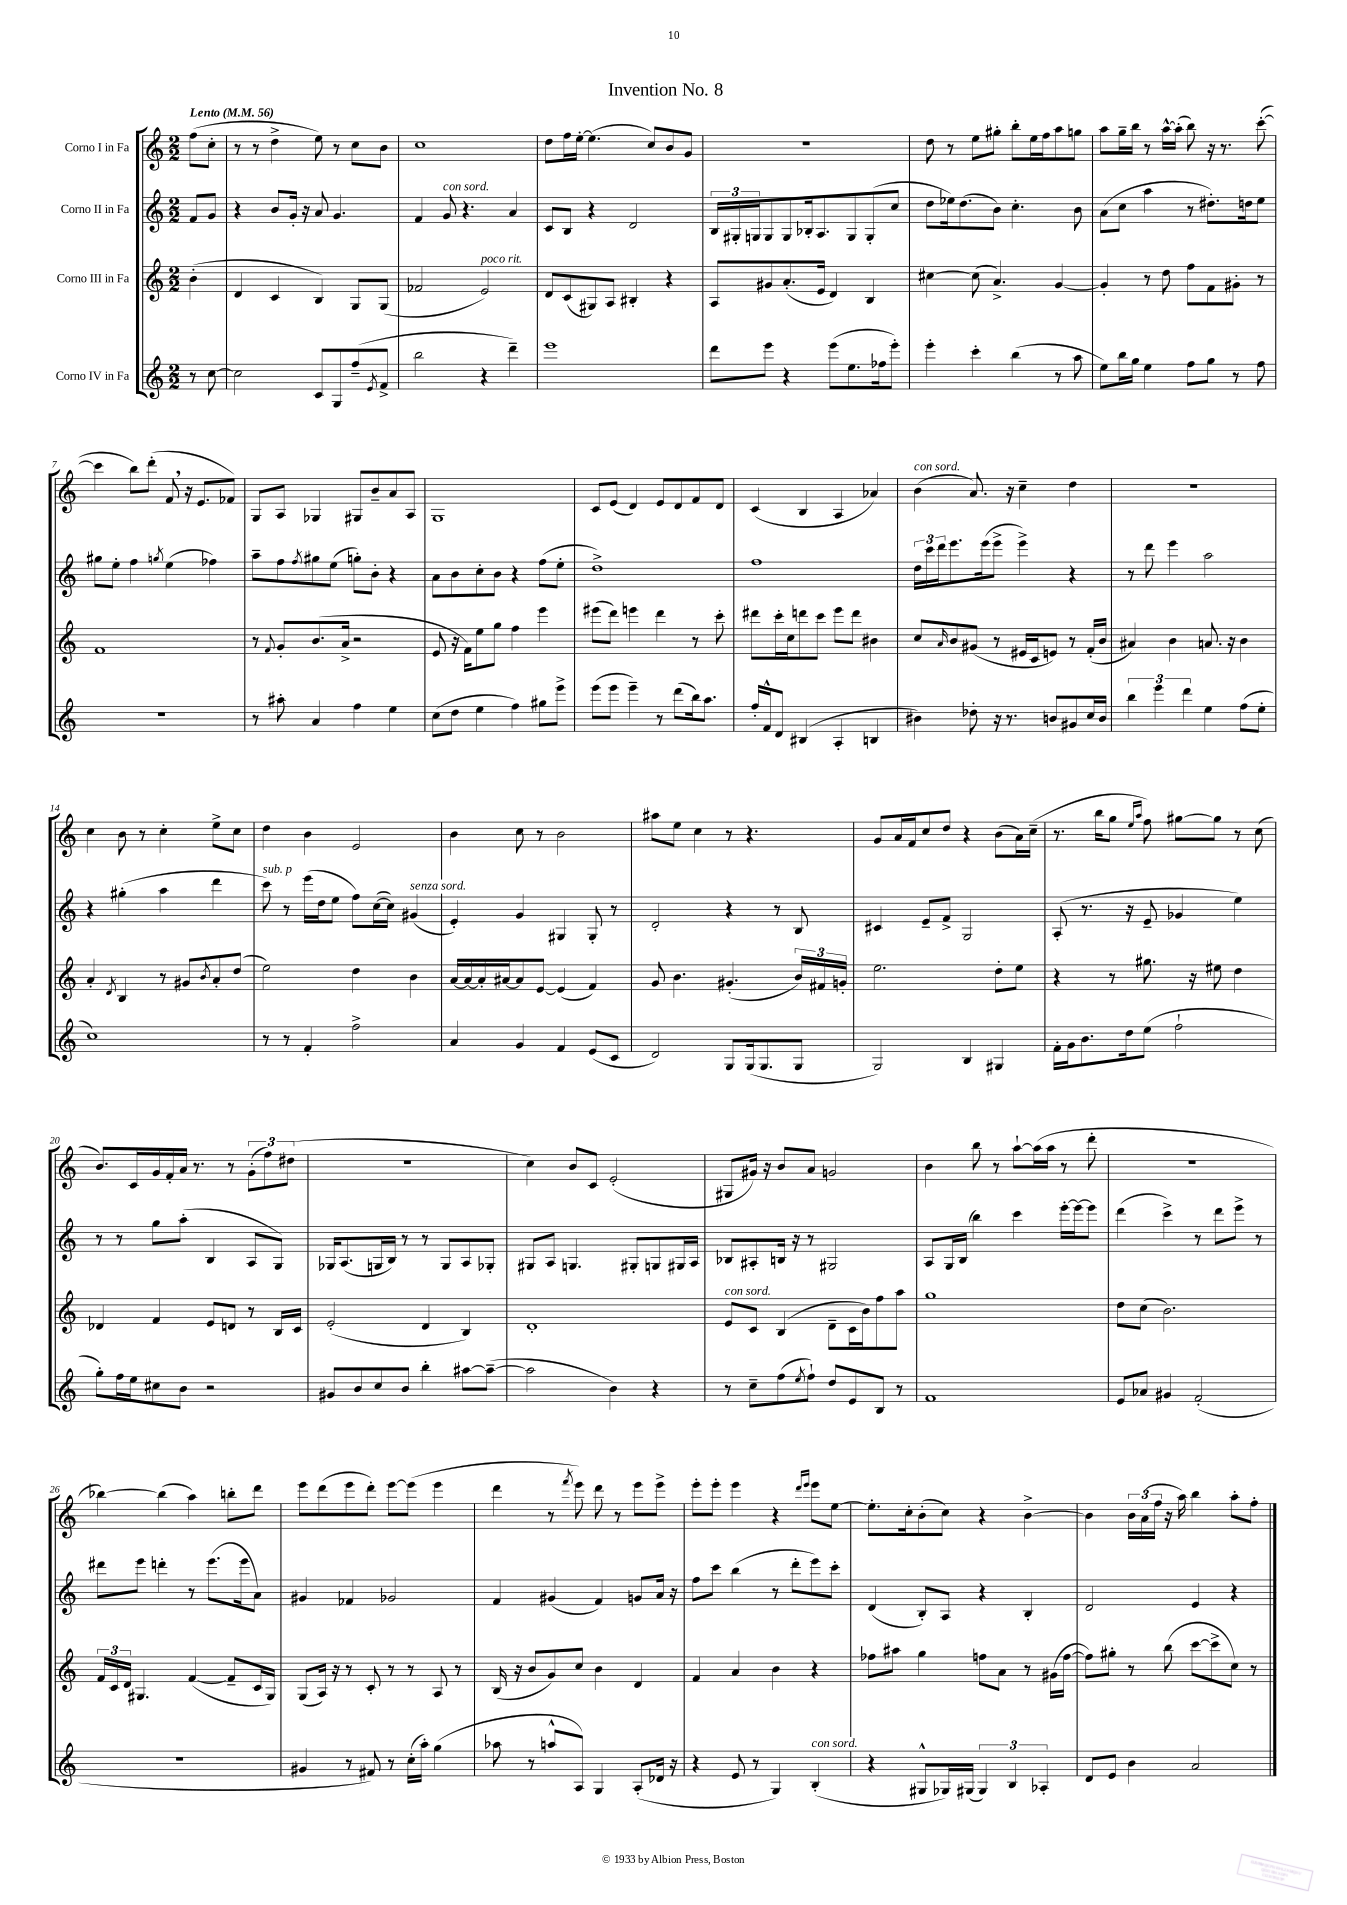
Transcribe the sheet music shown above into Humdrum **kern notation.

**kern	**kern	**kern	**kern
*staff4	*staff3	*staff2	*staff1
*clefG2	*clefG2	*clefG2	*clefG2
*k[]	*k[]	*k[]	*k[]
*M2/2	*M2/2	*M2/2	*M2/2
*MM56	*MM56	*MM56	*MM56
8r	(4b'	8f	(8ff
[8cc	.	8g	8cc'
=	=	=	=
2cc]	4d	4r	8r
.	.	.	8r
.	4c	8b	4dd^
.	.	16g'	.
.	.	16r	.
8c	4B)	8a	8ee)
8G	.	4.g	8r
(8ff~	8G	.	8cc
8qe	.	.	.
8f^	(8G	.	8b
=	=	=	=
2bb	2f-	4f	1cc
.	.	8g	.
.	.	4.r	.
4r	2e)	.	.
4ddd~)	.	4a	.
=	=	=	=
1eee	8d	8c	8dd
.	(8c	8B	16ff
.	.	.	[16ee'
.	8G#)	4r	(4.ee]
.	8A	.	.
.	4B#'	2d	.
.	.	.	8cc)
.	4r	.	8b
.	.	.	8g
=	=	=	=
8ddd	8A	24B	1r
.	.	24G#'	.
.	.	24G	.
8eee	8g#	8G	.
4r	(8.a'	8G	.
.	.	16B-'	.
.	16e	8.A	.
(8eee	4d)	.	.
8.ee	.	8G	.
.	4B	(8G'	.
16ff-	.	.	.
8eee')	.	8cc	.
=	=	=	=
4eee'	[4cc#	8dd	8dd
.	.	16ee-)	8r
.	.	(8.dd	.
4ccc'	(8cc#]	.	8ee
.	4.a^)	8b)	8gg#'
(4bb	.	4.cc'	8bb'
.	.	.	16ee
.	.	.	16ff
8r	[4g	.	8aa
8aa	.	8b	8gg
=	=	=	=
8ee)	4g']	(8a	8aa
16bb	.	8cc	16gg~
16gg	.	.	16bb
4ee	8r	4aa	8r
.	8dd	.	[16aa^^
.	.	.	(16aa']
8ff	8ff	8r	8bb)
8gg	8f	8.dd#')	16r
.	.	.	8.r
8r	8g#'	.	.
.	.	16dd	.
8ff	8r	8ee	([8ccc'
=	=	=	=
1r	1f	8gg#	4ccc]
.	.	8ee'	.
.	.	4ff	8bb)
.	.	.	(8ddd'
.	.	8qgg	.
.	.	(4ee	8f
.	.	.	16r
.	.	.	8.e
.	.	4ff-)	.
.	.	.	8f-)
=	=	=	=
8r	8r	8aa~	8G
.	8qqf	.	.
8aa#'	8g'	8ff	8A
.	.	8qff	.
4a	(8.b	8gg#	4G-
.	.	(8ee	.
.	16a^	.	.
4ff	2r	8gg')	8G#
.	.	8b'	8b~
4ee	.	4r	8a
.	.	.	8A
=	=	=	=
(8cc	8e	8a	1G
8dd	16r	8b	.
.	16f)	.	.
4ee	8ee	8cc'	.
.	8gg	8b	.
4ff)	4ff	4r	.
8gg#	4eee	(8ff	.
8eee^	.	8ee'	.
=	=	=	=
(8eee	(8eee#	1dd^)	8c
8eee	8ddd)	.	(8e
4eee~)	4eee	.	4d)
8r	4ddd	.	8e
(8ddd	.	.	8d
16bb)	8r	.	8f
8.aa	.	.	.
.	8ccc'	.	8d
=	=	=	=
16ff'	8ddd#	1ff	(4c
16f^^	.	.	.
8d	16ccc'	.	.
.	16cc	.	.
(4B#	8ddd	.	4B
.	8ccc	.	.
4A'	8eee	.	4A
.	8ddd	.	.
4B	4b#	.	4a-)
=	=	=	=
4b#)	8cc	24dd	(4b
.	.	24ccc	.
.	.	24ddd	.
.	16qqa	.	.
.	8b	8.eee	.
8dd-'	(8g#	.	8.a)
.	.	(16eee	.
16r	8r	8eee^	.
8.r	.	.	16r
.	16e#	4eee^)	4cc~
.	16c	.	.
8b	8e)	.	.
8g#	8r	4r	4dd
16cc	(16f'	.	.
16b	16b	.	.
=	=	=	=
6bb	4a#)	8r	1r
.	.	8ddd	.
6eee	.	.	.
.	4b	4eee	.
6ddd	.	.	.
4ee	8.a	2aa	.
.	16r	.	.
(8ff	4b	.	.
8ee'	.	.	.
=	=	=	=
1cc)	4a'	4r	4cc
.	8qd	.	.
.	4B	(4gg#'	8b
.	.	.	8r
.	8r	4aa	4cc'
.	8g#	.	.
.	8qb	.	.
.	8a'	4ddd	8ee^
.	(8dd	.	8cc
=	=	=	=
8r	2ee)	8ccc)	4dd
8r	.	8r	.
4f'	.	(16eee	4b
.	.	16dd	.
.	.	8ee	.
2ff^	4dd	8ff)	2e
.	.	([16cc	.
.	.	16cc])	.
.	4b	(4g#	.
=	=	=	=
4a	[16a	4e')	4b
.	16a_	.	.
.	16a']	.	.
.	[16a#	.	.
4g	8a#]	4g	8cc
.	[8e	.	8r
4f	(4e]	4G#	2b
(8e	4f)	8G#'	.
8c	.	8r	.
=	=	=	=
2d)	8g	2d'	8aa#
.	4.b	.	8ee
.	.	.	4cc
8G	(4.g#'	4r	8r
(16G	.	.	4.r
8.G	.	.	.
.	.	8r	.
8G	24b)	8B	.
.	24f#	.	.
.	24g'	.	.
=	=	=	=
2G)	2.ee	4c#	8g
.	.	.	16a
.	.	.	16f
.	.	8e~	8cc
.	.	8f^	8dd
4B	.	2G	4r
4G#	8dd'	.	(8b
.	8ee	.	16a)
.	.	.	(16cc~
=	=	=	=
16f'	4r	(8A'	8.r
16g	.	.	.
8.b	.	8.r	.
.	.	.	16bb
.	8r	.	8gg
16dd	.	16r	.
.	.	.	16qqee
.	.	.	16qqaa
(8ee	8.gg#	8e~	8ff)
2ff`	.	4g-	[8gg#
.	16r	.	.
.	8ee#	.	8gg#]
.	4dd	4ee)	8r
.	.	.	(8cc
=	=	=	=
8gg')	4d-	8r	8.b)
16ff	.	8r	.
16ee	.	.	16c
8cc#	4f	8gg	16g
.	.	.	16f'
8b	.	(8aa'	16a
.	.	.	8.r
2r	8e	4B	.
.	8d	.	8r
.	8r	8A	(12g'
.	.	.	12ff)
.	16B	8G)	.
.	.	.	(12dd#
.	16c	.	.
=	=	=	=
8g#	(2e'	16G-	1r
.	.	(8.A	.
8b	.	.	.
8cc	.	16G	.
.	.	16B)	.
8b	.	8r	.
4bb'	4d	8r	.
.	.	8G	.
[8aa#	4B)	8A	.
(8aa#~_	.	8G-'	.
=	=	=	=
2aa#]	1d'	8G#	4cc)
.	.	8A	.
.	.	4.G	8b
.	.	.	8c
4b)	.	.	(2e'
.	.	8G#'	.
4r	.	8G	.
.	.	16G#	.
.	.	16A	.
=	=	=	=
8r	8e	8B-	8G#
8cc~	8c	8A#'	16g#)
.	.	.	16r
(8ff	(4B	16B	8b
.	.	16r	.
8qee	.	.	.
8ff`)	.	8r	8a
8dd	8d~	2G#	2g
8e	16c	.	.
.	16b)	.	.
8B	8ff	.	.
8r	8aa	.	.
=	=	=	=
1f	1gg	8A	4b
.	.	16G	.
.	.	(16B	.
.	.	4bb)	8bb
.	.	.	8r
.	.	4ccc	[8aa`
.	.	.	(16aa]
.	.	.	16aa
.	.	[16eee'	8r
.	.	16eee_	.
.	.	8eee]	8ddd'
=	=	=	=
8e	8dd	(4ddd	1r
8a-	(8cc	.	.
4g#	2.b)	4ccc^)	.
(2f'	.	8r	.
.	.	8ddd	.
.	.	8eee^	.
.	.	8r	.
=	=	=	=
1r	24f	8ddd#	[4bb-)
.	24c	.	.
.	24d	.	.
.	4.G#	8eee	.
.	.	4ddd'	(4bb-]
.	([4f	8r	4aa)
.	.	(8.eee	.
.	8f~]	.	8bb'
.	.	16eee	.
.	16c	8a)	8ddd
.	16G#)	.	.
=	=	=	=
4g#	(8G	4g#	8eee
.	16A)	.	(8ddd
.	16r	.	.
8r	8r	4f-	8eee
8f#)	8c'	.	8ddd')
8r	8r	2g-	[8eee
(16cc'	8r	.	(8eee]
16aa')	.	.	.
(4gg	8A	.	4eee
.	8r	.	.
=	=	=	=
8aa-	(16B	4f	4ddd
.	16r	.	.
8r	8b	.	.
8aa^^	8g)	(4g#	8r
.	.	.	8qfff
8A)	8cc	.	8eee)
4G	4b	4f)	8ddd
.	.	.	8r
(8A'	4d	8g	8eee
16d-	.	16a	8eee^
16r	.	16r	.
=	=	=	=
4r	4f	8ff	8eee'
.	.	8ccc	8eee'
8e	4a	(4bb	4eee
8r	.	.	.
4G)	4b	8r	4r
.	.	8ddd'	.
.	.	.	16qqddd
.	.	.	16qqeee
(4B'	4r	8eee)	8eee
.	.	8ccc'	[8ee
=	=	=	=
4r	8ff-	(4d	8.ee']
.	8aa#	.	.
.	.	.	16cc'
8G#^^	4gg	8B')	(8b'
16G-)	.	8A	8cc)
(16G#	.	.	.
6G#)	8ff	4r	4r
.	8a	.	.
6B	.	.	.
.	8r	4B'	[4b^
6A-'	.	.	.
.	(16g#	.	.
.	[16ff	.	.
=	=	=	=
8d	8ff])	2d	4b]
8e	8gg#'	.	.
4b	8r	.	24b
.	.	.	(24a
.	.	.	24ff
.	(8bb	.	16r
.	.	.	16aa)
2a	[8ccc	4e	4bb
.	8ccc^]	.	.
.	8cc)	4r	8aa'
.	8r	.	8ff'
==	==	==	==
*-	*-	*-	*-
